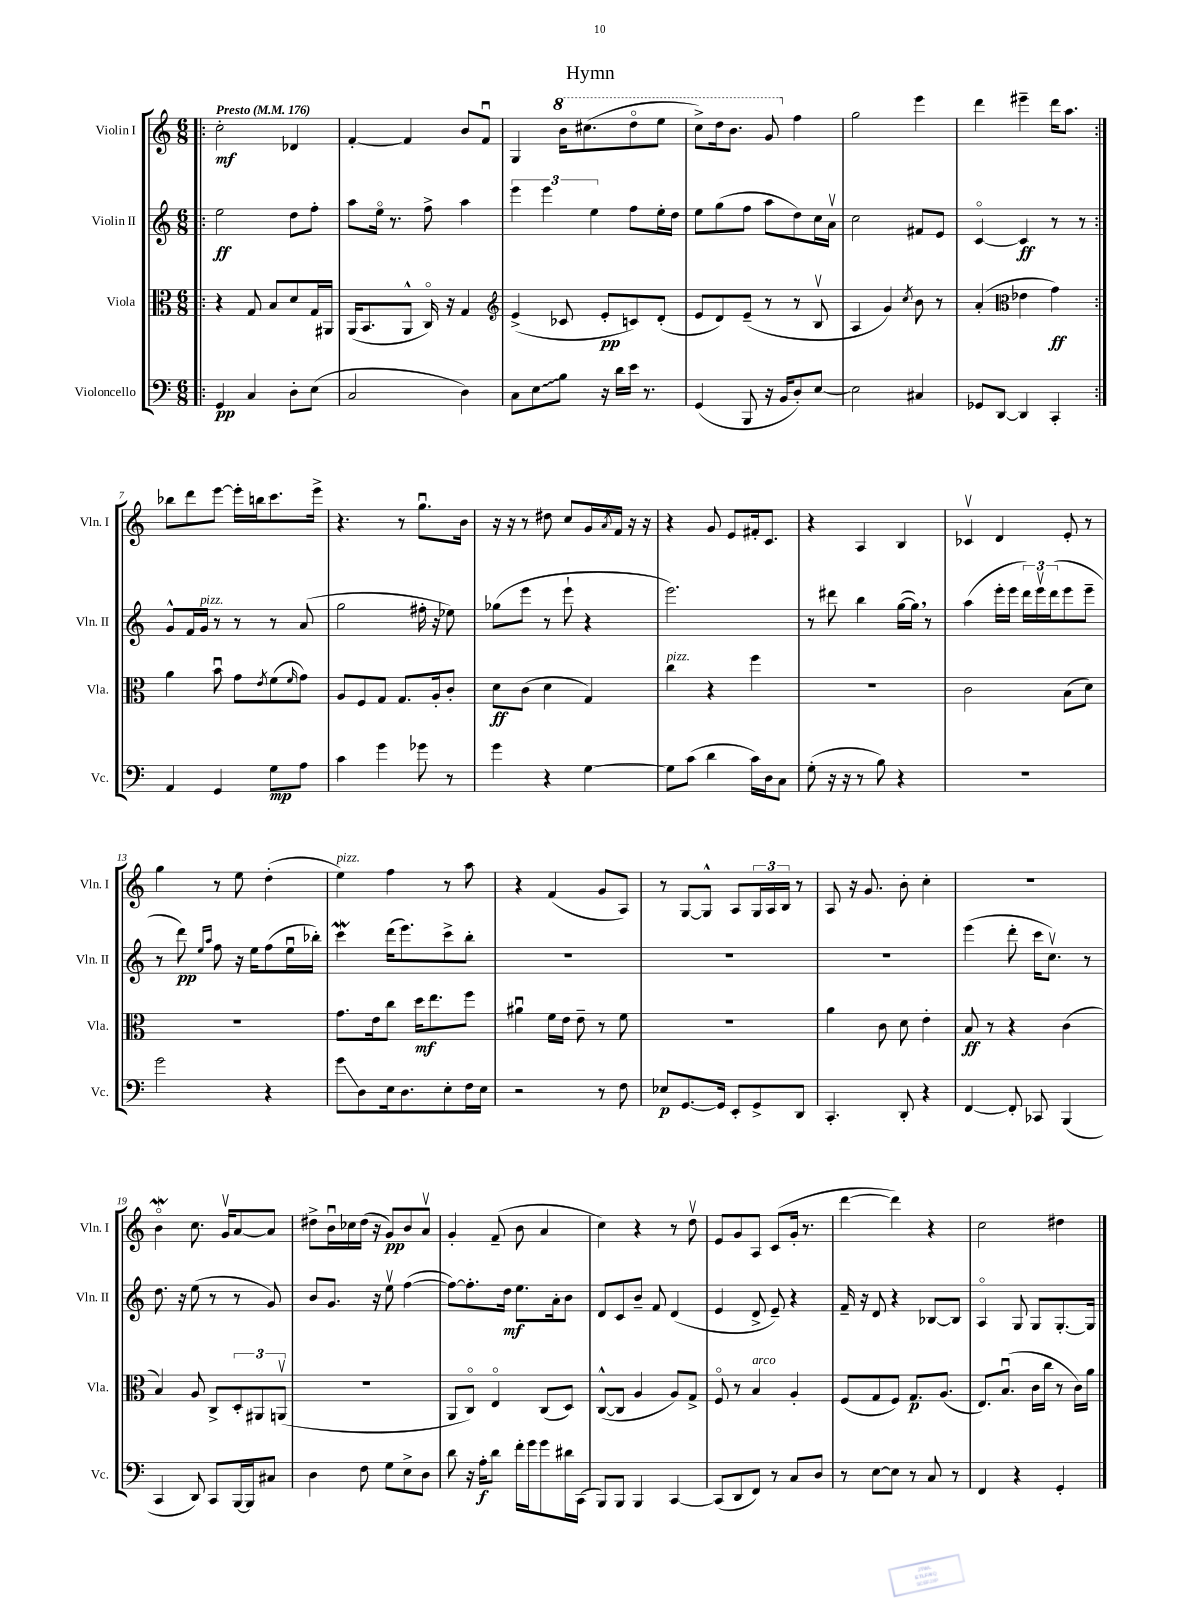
\header { title = "Hymn" }
<<
\new StaffGroup <<
\new Staff = "s0" \with { instrumentName = "Violin I" shortInstrumentName = "Vln. I" } {
    \clef treble \key c \major \numericTimeSignature \time 6/8 \tempo "Presto" 4 = 176
    \repeat volta 2 { \bar ".|:" c''2-.\mf des'4 |
    f'4~-. f'4 b'8 f'8\downbow |
    g4 \ottava #1 b''16 cis'''8.( d'''8\flageolet e'''8 |
    c'''8->) d'''16 b''8. g''8 \ottava #0 f''4 |
    g''2 e'''4 |
    d'''4 eis'''4-- d'''16 a''8. | }
    bes''8 d'''8 e'''8~ e'''16-. b''16 c'''8. e'''16-> |
    r4. r8 g''8.\downbow b'16 |
    r16 r16 r8 dis''8 c''8 g'16 \acciaccatura { a'8 } f'16 r16 r16 |
    r4 g'8 e'8 fis'16-. c'8. |
    r4 a4 b4 |
    ces'4\upbow d'4 e'8-. r8 |
    g''4 r8 e''8 d''4-.( |
    e''4^\markup { \italic "pizz." }) f''4 r8 a''8 |
    r4 f'4( g'8 a8) |
    r8 g8~ g8-^ a8 \tuplet 3/2 { g16 a16 b16 } r8 |
    a8 r16 g'8. b'8-. c''4-. |
    r2. |
    b'4\flageolet\mordent c''8. g'16\upbow a'8~ a'8 |
    dis''8-> b'16\downbow ces''16 dis''16( r16 g'8\pp) b'8 a'8\upbow |
    g'4-. f'8--( b'8 a'4 |
    c''4) r4 r8 d''8\upbow |
    e'8 g'8 a8 c'8( g'16-. r8. |
    d'''4~ d'''4) r4 |
    c''2 dis''4 \bar "|." |
}
\new Staff = "s1" \with { instrumentName = "Violin II" shortInstrumentName = "Vln. II" } {
    \clef treble \key c \major \numericTimeSignature \time 6/8
    \repeat volta 2 { \bar ".|:" e''2\ff d''8 f''8-. |
    a''8 e''16\flageolet r8. f''8-> a''4 |
    \tuplet 3/2 { e'''4 e'''4 e''4 } f''8 e''16-. d''16 |
    e''8 g''8( f''8 a''8 d''8) c''16 a'16\upbow |
    c''2 fis'8 e'8 |
    c'4~\flageolet c'4\ff r8 r8 | }
    g'8-^ f'16 g'16^\markup { \italic "pizz." } r8 r8 r8 a'8( |
    g''2 fis''16-. r16 ees''8) |
    ges''8( e'''8 r8 e'''8-! r4 |
    e'''2.) |
    r8 dis'''8 b''4 g''16~( g''16) \breathe r8 |
    a''4( e'''16-. e'''16 \tuplet 3/2 { d'''16) e'''16\upbow d'''16( } e'''8 e'''8-- |
    r8 d'''8\pp) \grace { e''16 a''16 } f''8 r16 e''16 f''8( e''16\downbow bes''16-.) |
    c'''4\mordent d'''16( e'''8.) c'''8-> b''8-. |
    R2. |
    R2. |
    R2. |
    e'''4( d'''8-. c'''16 c''8.\upbow) r8 |
    d''8. r16 e''8( r8 r8 g'8) |
    b'8 g'8. r16 e''8\upbow f''4~( |
    f''8~) f''8.-. d''16\mf e''8. a'16-. b'8 |
    d'8 c'8 b'8-- f'8 d'4( |
    e'4 d'8-> e'8--) r4 |
    f'16-- r16 d'8 r4 bes8~ bes8 |
    a4\flageolet g8 g8 g8.~-. g16 \bar "|." |
}
\new Staff = "s2" \with { instrumentName = "Viola" shortInstrumentName = "Vla." } {
    \clef alto \key c \major \numericTimeSignature \time 6/8
    \repeat volta 2 { \bar ".|:" r4 g8 b8 d'8 g16 ais,16 |
    a,16( b,8. a,8-^ c16\flageolet) r16 g4 |
    \clef treble e'4->( ces'8 e'8-.\pp c'8) d'8-.( |
    e'8 d'8) e'8--( r8 r8 b8\upbow |
    a4 g'4) \acciaccatura { c''8 } b'8 r8 |
    a'4-.( \clef alto ees'4 g'4\ff) | }
    a'4 b'8\downbow g'8 \acciaccatura { e'8 } f'8( \grace { f'16 } g'8) |
    a8 f8 g8 g8. a16-. c'8-. |
    d'8\ff c'8( d'4 g4) |
    c''4^\markup { \italic "pizz." } r4 f''4 |
    R2. |
    c'2 b8( d'8) |
    R2. |
    g'8. e'16 c''8 d''16\mf e''8. f''8 |
    ais'4\downbow f'16 e'16 e'8-- r8 f'8 |
    r2. |
    a'4 c'8 d'8 e'4-. |
    b8\ff r8 r4 c'4( |
    b4) a8 c8-> \tuplet 3/2 { d8-. ais,8 a,8\upbow( } |
    R2. |
    a,8 c8\flageolet) e4\flageolet c8( d8) |
    c8~-^( c8 a4 a8) g8-> |
    f8\flageolet r8 b4^\markup { \italic "arco" } a4-. |
    f8( g8 f8) g8.\p a8.( |
    e8.) b8.\downbow( c'16 c''16 r8 c'16) a'16 \bar "|." |
}
\new Staff = "s3" \with { instrumentName = "Violoncello" shortInstrumentName = "Vc." } {
    \clef bass \key c \major \numericTimeSignature \time 6/8
    \repeat volta 2 { \bar ".|:" g,4\pp c4 d8-. e8( |
    c2 d4) |
    c8 \once \override Glissando.style = #'zigzag e8\glissando b8 r16 d'16 e'16 r8. |
    g,4( b,,8 r16 b,16 d8-.) e8~ |
    e2 cis4 |
    ges,8 d,8~ d,4 c,4-. | }
    a,4 g,4 g8\mp a8 |
    c'4 g'4 ges'8 r8 |
    g'4 r4 g4~ |
    g8 c'8( d'4 c'16) d16 c8 |
    g8-.( r16 r16 r8 b8) r4 |
    R2. |
    g'2 r4 |
    g'8\glissando d8 e16 d8. e8-. f16 e16 |
    r2 r8 f8 |
    ees8\p g,8.~ g,16 e,8-. g,8-> d,8 |
    c,4.-. d,8-. r4 |
    f,4~ f,8-. ces,8 b,,4( |
    c,4 d,8) c,8 b,,16~ b,,16 cis8 |
    d4 f8 g8 e8-> d8 |
    d'8 r16 a16-.\f d'8 f'16-. g'16 g'8 dis'16 c,16( |
    b,,8) b,,8 b,,4 c,4~ |
    c,8( d,8 f,8) r8 c8 d8 |
    r8 e8~ e8 r8 c8 r8 |
    f,4 r4 g,4-. \bar "|." |
}
>>
>>
